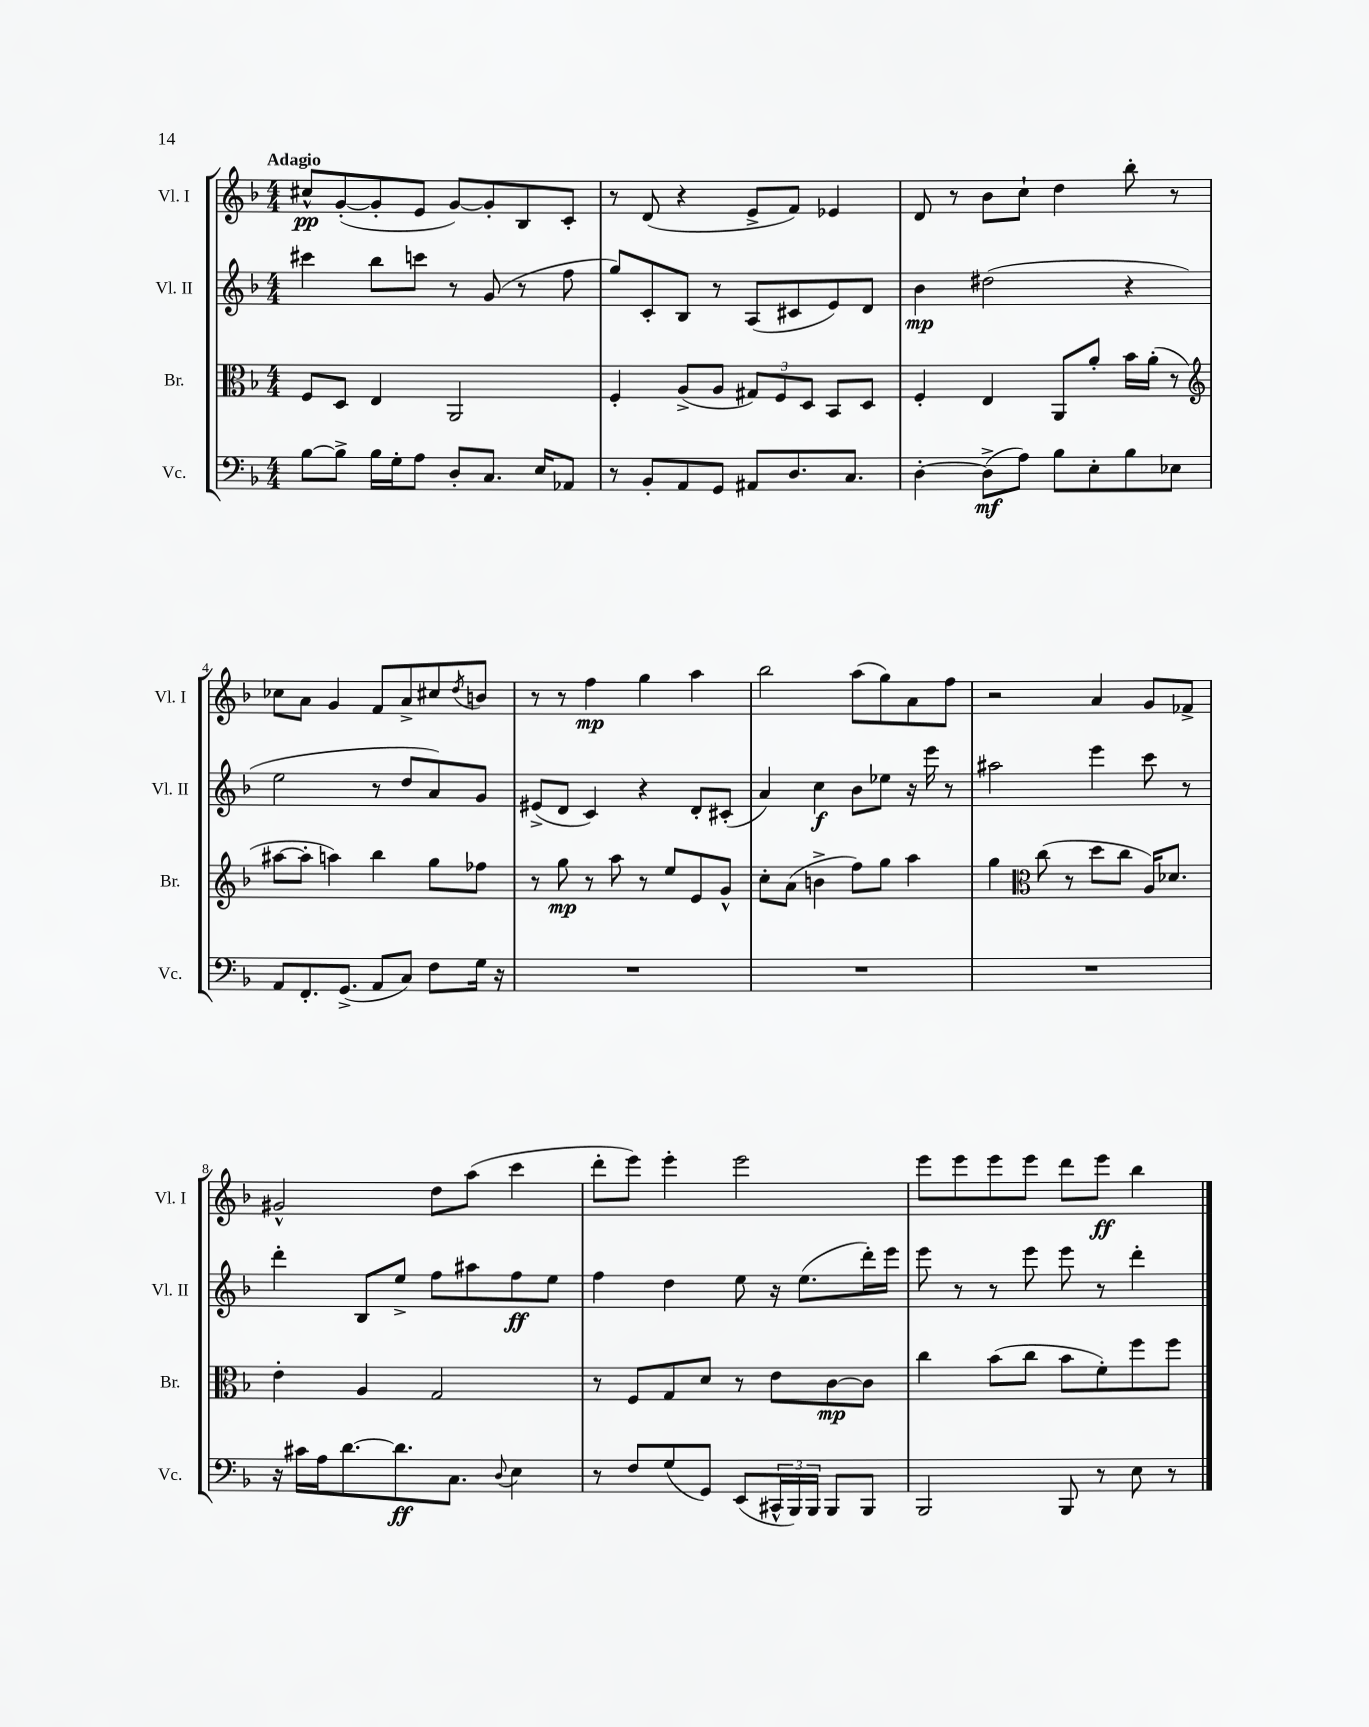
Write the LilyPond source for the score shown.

<<
\new StaffGroup <<
\new Staff = "s0" \with { instrumentName = "Vl. I" shortInstrumentName = "Vl. I" } {
    \clef treble \key f \major \numericTimeSignature \time 4/4 \tempo "Adagio"
    cis''8-^\pp g'8~-.( g'8-. e'8 g'8~) g'8-. bes8 c'8-. |
    r8 d'8( r4 e'8-> f'8) ees'4 |
    d'8 r8 bes'8 c''8-! d''4 bes''8-. r8 |
    ces''8 a'8 g'4 f'8 a'8-> cis''8 \acciaccatura { d''8 } b'8 |
    r8 r8 f''4\mp g''4 a''4 |
    bes''2 a''8( g''8) a'8 f''8 |
    r2 a'4 g'8 fes'8-> |
    gis'2-^ d''8 a''8( c'''4 |
    d'''8-. e'''8) e'''4-. e'''2 |
    e'''8 e'''8 e'''8 e'''8 d'''8 e'''8\ff bes''4 \bar "|." |
}
\new Staff = "s1" \with { instrumentName = "Vl. II" shortInstrumentName = "Vl. II" } {
    \clef treble \key f \major \numericTimeSignature \time 4/4
    cis'''4 bes''8 c'''8 r8 g'8( r8 f''8 |
    g''8) c'8-. bes8 r8 a8( cis'8 e'8) d'8 |
    bes'4\mp dis''2( r4 |
    e''2 r8 d''8 a'8) g'8 |
    eis'8->( d'8 c'4) r4 d'8-. cis'8-.( |
    a'4) c''4\f bes'8 ees''8 r16 e'''16 r8 |
    ais''2 e'''4 c'''8 r8 |
    d'''4-. bes8 e''8-> f''8 ais''8 f''8\ff e''8 |
    f''4 d''4 e''8 r16 e''8.( d'''16-.) e'''16 |
    e'''8 r8 r8 e'''8 e'''8 r8 d'''4-. \bar "|." |
}
\new Staff = "s2" \with { instrumentName = "Br." shortInstrumentName = "Br." } {
    \clef alto \key f \major \numericTimeSignature \time 4/4
    f8 d8 e4 a,2 |
    f4-. a8->( a8 \tuplet 3/2 { gis8) f8 d8 } bes,8 d8 |
    f4-. e4 a,8 a'8-. bes'16 a'16-.( r8 |
    \clef treble ais''8~ ais''8-. a''4) bes''4 g''8 fes''8 |
    r8 g''8\mp r8 a''8 r8 e''8 e'8 g'8-^ |
    c''8-. a'8( b'4-> f''8) g''8 a''4 |
    g''4 \clef alto c''8( r8 d''8 c''8 a16) des'8. |
    e'4-. a4 g2 |
    r8 f8 g8 d'8 r8 e'8 c'8~\mp c'8 |
    c''4 bes'8( c''8 bes'8 f'8-.) f''8 f''8 \bar "|." |
}
\new Staff = "s3" \with { instrumentName = "Vc." shortInstrumentName = "Vc." } {
    \clef bass \key f \major \numericTimeSignature \time 4/4
    bes8~ bes8-> bes16 g16-. a8 d8-. c8. e16 aes,8 |
    r8 bes,8-. a,8 g,8 ais,8 d8. c8. |
    d4~-. d8->\mf( a8) bes8 e8-. bes8 ees8 |
    a,8 f,8.-. g,8.->( a,8 c8) f8 g16 r16 |
    R1 |
    R1 |
    R1 |
    r16 cis'16 a16 d'8.~ d'8.\ff c8. \appoggiatura { d8 } e4 |
    r8 f8 g8( g,8) e,8( \tuplet 3/2 { cis,16-^ bes,,16) bes,,16 } bes,,8 bes,,8 |
    bes,,2 bes,,8 r8 e8 r8 \bar "|." |
}
>>
>>
